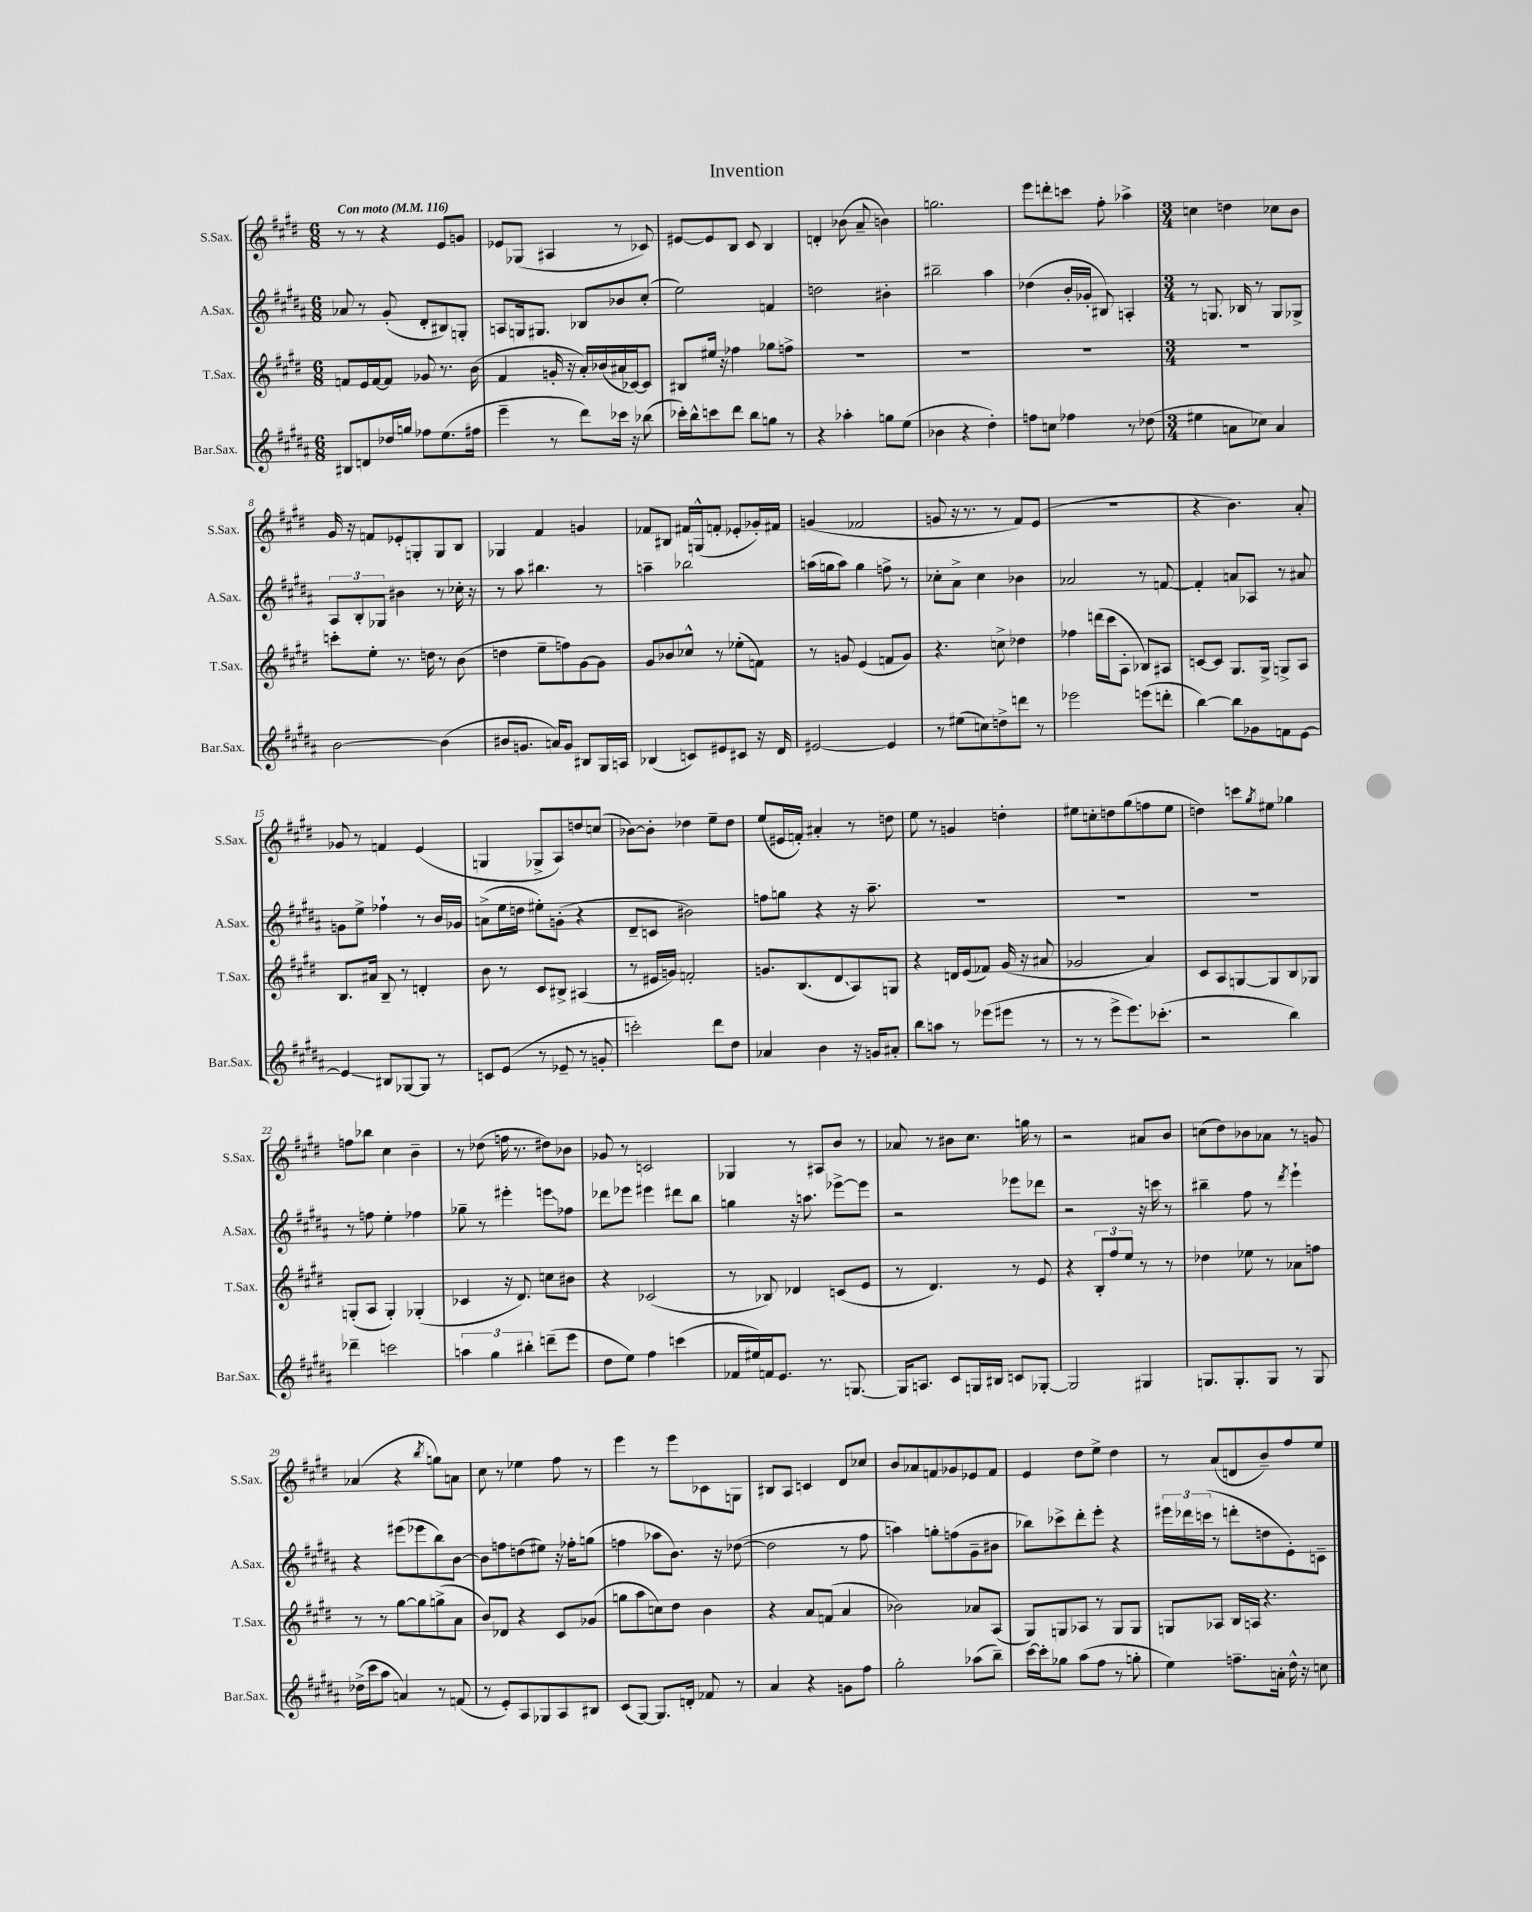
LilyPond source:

\header { title = "Invention" }
<<
\new StaffGroup <<
\new Staff = "s0" \with { instrumentName = "S.Sax." shortInstrumentName = "S.Sax." } {
    \clef treble \key e \major \numericTimeSignature \time 6/8 \tempo "Con moto" 4 = 116
    r8 r8 r4 e'8 g'8 |
    ees'8 ges8( ais4 r8 ces'8) |
    eis'8~ eis'8 b8 cis'8 b4 |
    d'4-. bes'8( a'8-- b'4) |
    g''2. |
    e'''8 d'''8-. c'''8 fis''8-. aes''4-> |
    \numericTimeSignature \time 3/4 c''4 d''4 ces''8 b'8 |
    gis'16 r16 f'8 ees'8-. g8-. g8 b8 |
    ges4 fis'4 g'4 |
    fes'8 bis8 fis'16 g16-^( f'8-. ees'8-. ges'16-.) fis'16 |
    g'4( fes'2 |
    g'8 r16 r8. r8 fis'8) e'8( |
    R2. |
    r4 b'4.) a'8-. |
    ges'8 r8 f'4 e'4( |
    g4 ges8-> a8) d''8 c''8( |
    bes'8~) bes'8-. des''4 e''8-- des''8 |
    e''8( eis'16 f'16-.) ais'4-. r8 d''8 |
    e''8 r8 g'4 d''4-. |
    eis''8 c''8-. d''8 gis''8( f''8 eis''8 |
    d''4) c'''8 \acciaccatura { gis''8 } eis''8 ges''4 |
    f''8 bes''8 cis''4 b'4-- |
    r8 des''8( f''16 r8. dis''8) bes'8 |
    ges'8 r8 c'2 |
    ges4 r8 ais8 b'8 r8 |
    aes'8 r8 bis'8 cis''8. g''16 r8 |
    r2 ais'8 b'8 |
    c''8( dis''8) bes'8 aes'8 r8 g'8 |
    aes'4( r4 \acciaccatura { b''8 } g''8) a'8 |
    cis''8 r8 ees''4 fis''8 r8 |
    e'''4 r8 e'''8 ces'8 g8 |
    bis8 a8 c'4 dis'8 ces''8 |
    b'8 aes'8 f'8 ges'8 ees'8 f'8 |
    e'4 dis''8 e''8-> dis''4 |
    r8 a'8( d'8 b'8--) fis''8 e''8 \bar "|." |
}
\new Staff = "s1" \with { instrumentName = "A.Sax." shortInstrumentName = "A.Sax." } {
    \clef treble \key b \major \numericTimeSignature \time 6/8
    aes'8 r8 gis'8-.( dis'8-. bis8) g8-. |
    a8 g16 gis8. bes8 bes'8 cis''8-.( |
    e''2) f'4 |
    d''2 bis'4-. |
    bis''2-- ais''4 |
    des''4( b'16-. ges'16-. bis8) a4-. |
    \numericTimeSignature \time 3/4 r8 g8. bes16 r8 g8 ges8-> |
    \tuplet 3/2 { ais8 b8-. ges8 } bis'4 r8 ces''16-. r16 |
    r8 ais''8 bis''4. r8 |
    a''4-- bes''2 |
    a''16( g''16 a''8) g''4 f''8-> r8 |
    ces''8-. ais'8-> ces''4 bes'4 |
    aes'2 r8 f'8~ |
    f'4-. a'8 aes8 r8 ais'8 |
    g'8 e''8-> fes''4-! r8 b'16 ges'16 |
    a'8->( e''16 d''16 eis''8-.) g'8-.( r4 |
    dis'8-- c'8 bis'2) |
    f''8 g''8 r4 r16 ais''8.-- |
    R2. |
    R2. |
    R2. |
    r8 f''8 e''4-. fes''4 |
    ges''8-- r8 eis'''4-. e'''8\glissando fes''8 |
    des'''8 ees'''8 eis'''4 dis'''8 b''8 |
    g''4 r16 a''8. ees'''8~-> ees'''8 |
    r2 ees'''8 des'''8 |
    r2 r16 c'''16 r8 |
    bis''4-- fis''8 r8 \acciaccatura { dis'''8 } e'''4-! |
    r4 eis'''8( ees'''8 b''8) b'8~ |
    b'8 f''8 d''8( eis''8) r16 fes''16-. g''8( |
    f''4 aes''8 b'8.) r16 des''8~( |
    des''2 r8 fis''8 |
    a''4) g''8-. f''8( gis'8-- bis'8 |
    bes''8) ces'''8-> dis'''8-. e'''8-. r4 |
    \tuplet 3/2 { eis'''16 des'''16 c'''16( } r8 d'''8-. d''8 e'8-.) c'8-- \bar "|." |
}
\new Staff = "s2" \with { instrumentName = "T.Sax." shortInstrumentName = "T.Sax." } {
    \clef treble \key e \major \numericTimeSignature \time 6/8
    f'8 e'16 f'16~ f'8 ges'8 r8. b'16( |
    fis'4 g'16-. r16 a'16-.) bes'16( ais'16 ces'16~) ces'8 |
    bis8 eis''16 r16 fes''4 ges''8 f''8-> |
    R2. |
    R2. |
    R2. |
    \numericTimeSignature \time 3/4 R2. |
    c'''8-. e''8-. r8. d''16 r8 b'8( |
    d''4 e''8-- f''8) gis'8~ gis'8 |
    gis'8 bes'8 ces''8-^ r8 ees''8-.( f'8) |
    r8 g'8 e'4( f'8 g'8) |
    r4. c''8-> des''4 |
    fes''4 d'''16( cis'''16 a8-. bes8) ais8 |
    c'8~ c'8 gis8. gis16-> g8-> a8 |
    b8. ais'16 b8-- r8 d'4-. |
    b'8 r8 cis'8 bis8-> ais4( |
    r8 eis'16 g'16) f'2-. |
    g'8. b8.( \once \override Glissando.style = #'zigzag dis'8\glissando a8) g8 |
    r4 d'16 e'16( fes'8) gis'16( r16 ais'8 |
    ges'2 a'4) |
    cis'8 a8 g8~ g8 b8 ges8 |
    g8-.( a8 g4-.) ges4-.( |
    ces'4 r16 dis'8.) c''8 bis'8 |
    r4 ces'2( |
    r8 bes8) des'4 c'8( e'8 |
    r8 dis'4.) r8 e'8 |
    r4 \tuplet 3/2 { b8-. fis''8 e''8 } r8 r8 |
    des''4 ees''8 r8 aes'8 f''8 |
    r8 r8 gis''8~ gis''8 g''8->( a'8 |
    b'8) des'8 r4 cis'8 ges'8( |
    g''8 a''8 c''8) dis''8 b'4 |
    r4 a'8 f'8( a'4 |
    bes'2) aes'8 a8( |
    gis8) g8 aes8 r8 g8 g8 |
    g8 aes8 b16 a16 r4. \bar "|." |
}
\new Staff = "s3" \with { instrumentName = "Bar.Sax." shortInstrumentName = "Bar.Sax." } {
    \clef treble \key b \major \numericTimeSignature \time 6/8
    bis8 d'8 des''16 g''16 fes''8 e''8.( fis''16 |
    e'''4-- r8 dis'''8) ces'''16 r16 bes''8( |
    ces'''16-.) b''16-^ c'''8 dis'''8 b''8 g''8 r8 |
    r4 aes''4-. g''8 e''8( |
    bes'4 r4 dis''4-.) |
    f''8 c''8 fes''4 r8 des''8( |
    \numericTimeSignature \time 3/4 eis''4 a'8 ces''8) a'4 |
    b'2~ b'4( |
    bis'8 g'8. a'16) g'8 bis8 gis16 a16 |
    bes4( c'8) eis'8 cis'8 r16 dis'16 |
    eis'2~ eis'4 |
    r8 eis''8( c''8) d''8-> d'''8 r8 |
    ees'''2 e'''8( d'''8-. |
    b''4~) b''8 ges'8 f'8 e'8~ |
    e'4\glissando bis8 ges8~ ges8 r8 |
    c'8 e'8( r8 ees'8-- r8 g'8-. |
    c'''2-.) dis'''8 dis''8 |
    aes'4 b'4 r16 g'16 ais'8-. |
    b''8 a''8 r8 ees'''8( eis'''8 r8 |
    r8 r8 e'''8-> e'''8.) ces'''8.-.( |
    r2 b''4) |
    des'''4-- c'''2 |
    \tuplet 3/2 { a''4 gis''4 bis''4-. } d'''8--( e'''8 |
    dis''8 e''8) fis''4 c'''4( |
    fes'16 eis''16) f'16 e'8. r8. g8.~ |
    g16 a8. cis'8 g16 bis16 c'8 ges8~-. |
    ges2 gis4 |
    g8. g8.-. g8 r8 g8 |
    des''16->( cis'''16 ais''8 a'4) r8 f'8( |
    r8 e'8-.) ais8 ges8 ais8 bis8 |
    cis'8( gis8~) gis8. d'16-. fes'8 r8 |
    ais'4 r4 g'8 fis''8 |
    gis''2-. aes''8( b''8--) |
    cis'''16~ cis'''16-. ges''8 ais''8( fis''8 r8 g''8-. |
    e''4) f''8.-- a'16-. dis''16-^ r16 c''8 \bar "|." |
}
>>
>>
